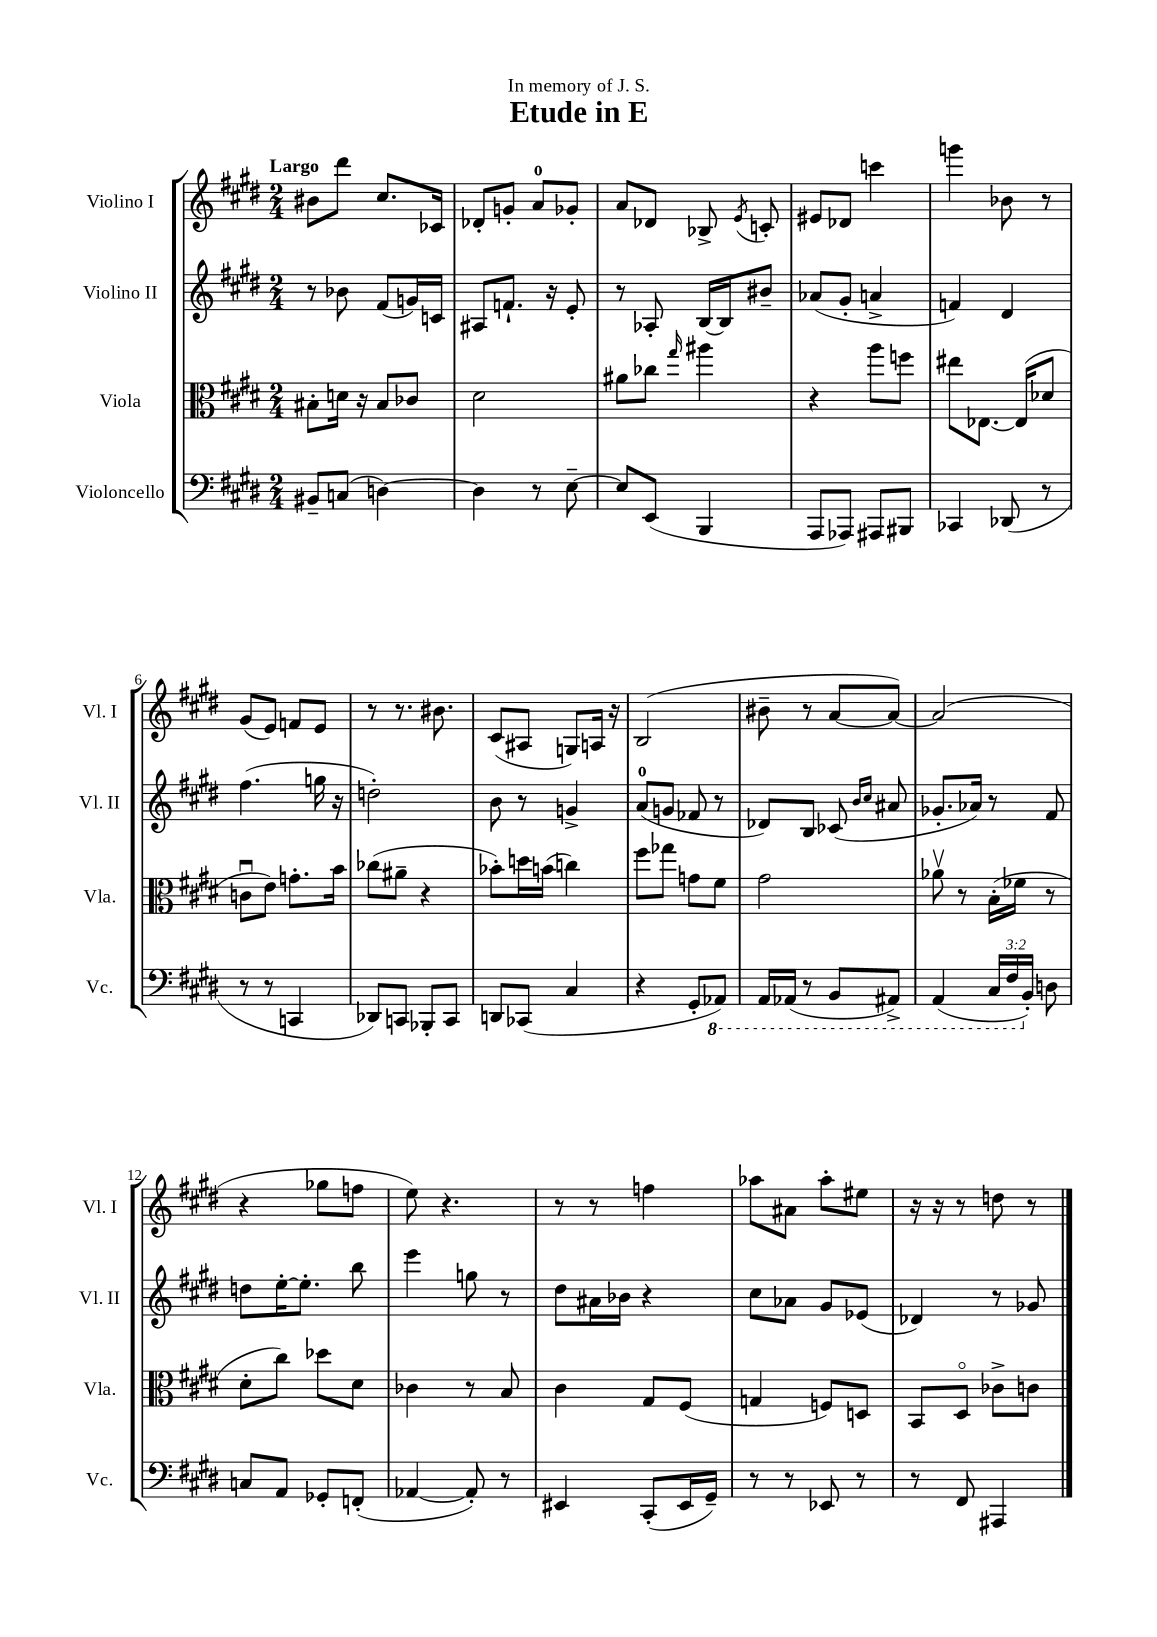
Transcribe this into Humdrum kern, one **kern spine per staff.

**kern	**kern	**kern	**kern
*part4	*part3	*part2	*part1
*staff4	*staff3	*staff2	*staff1
*I"Violoncello	*I"Viola	*I"Violino II	*I"Violino I
*I'Vc.	*I'Vla.	*I'Vl. II	*I'Vl. I
*clefF4	*clefC3	*clefG2	*clefG2
*k[f#c#g#d#]	*k[f#c#g#d#]	*k[f#c#g#d#]	*k[f#c#g#d#]
*M2/4	*M2/4	*M2/4	*M2/4
=1	=1	=1	=1
!	!	!	!LO:TX:a:B:t=Largo
8BB#X~/L	8B#X'\L	8r	8b#X\L
(8Cn/J	16dn\Jk	8b-X\	8ddd#\J
.	16r	.	.
[4Dn\)	8B#/L	(8f#/L	8.cc#/L
.	8c-X/J	16gn/L)	.
.	.	16cn/JJ	16c-X/Jk
=2	=2	=2	=2
4D\]	2d#\	8A#X/L	8d-X'/L
.	.	8.fn`/J	8gn'/J
8r	.	.	8a/L
.	.	16r	.
[8E~\	.	8e'/	8g-X'/J
=3	=3	=3	=3
8E/L]	8a#X\L	8r	8a/L
(8EE/J	8cc-X\J	8A-X'/	8d-X/J
.	16qqgg#/	.	.
4BBB/	4aa#X\	[16B/LL	8B-X^/
.	.	16B/J]	.
.	.	.	8qe/
.	.	8b#X~/J	8cn'/
=4	=4	=4	=4
8AAA/L	4r	(8a-X/L	8e#X/L
8AAA-X/J)	.	8g#'/J	8d-X/J
8AAA#X/L	8aa\L	4an^/	4cccn\
8BBB#X/J	8ffn\J	.	.
=5	=5	=5	=5
4CC-X/	8ee#X\L	4fn/)	4gggn\
.	[8.E-X\J	.	.
(8DD-X/	.	4d#/	8b-X\
.	(16E-/KL]	.	.
8r	8d-X/J	.	8r
!!LO:LB:g=z
=6	=6	=6	=6
8r	8cnu\L	(4.ff#\	(8g#/L
8r	8e\J)	.	8e/J)
4CCn/	8.gn'\L	.	8fn/L
.	.	16ggn\	8e/J
.	16b\Jk	16r	.
=7	=7	=7	=7
8DD-X/L)	(8cc-X\L	2ddn'\)	8r
8CCn/J	8a#X~\J	.	8.r
8BBB-X'/L	4r	.	.
.	.	.	8.b#X\
8CC/J	.	.	.
=8	=8	=8	=8
8DDn/L	8b-X'\L)	8b\	(8c#/L
(8CC-X/J	16ddn\L	8r	8A#X/J
.	(16bn\JJ	.	.
4C#/	4ccn\)	4gn^/	8Gn/L)
.	.	.	16An/Jk
.	.	.	16r
=9	=9	=9	=9
4r	8ff#\L	(8a/L	(2B/
.	8gg-X\J	8gn/J	.
8GG#'/L	8gn\L	8f-X/	.
*8ba	*	*	*
8AAA-X/J)	8f#\J	8r	.
=10	=10	=10	=10
16AAA/LL	2g#\	8d-X/L)	8b#X~\
(16AAA-X/JJ	.	.	.
8r	.	8B/J	8r
8BBB/L	.	(8c-X/	[8a/L
.	.	16qqb/LL	.
.	.	16qqcc#/JJ	.
8AAA#X^/J)	.	8a#X/	8a/J_)
=11	=11	=11	=11
(4AAA/	8a-Xv\	8.g-X'/L	(2a/]
.	8r	.	.
.	.	16a-X/Jk)	.
24CC#/LL	(16B'\LL	8r	.
24FF#/	.	.	.
.	16f-X\JJ	.	.
*X8ba	*	*	*
24BB'/JJ)	.	.	.
8Dn\	8r	8f#/	.
!!LO:LB:g=z
=12	=12	=12	=12
8Cn/L	8d#'\L	8ddn\L	4r
8AA/J	8cc#\J)	[16ee'\K	.
.	.	8.ee'\J]	.
8GG-X'/L	8dd-X\L	.	8gg-X\L
(8FFn'/J	8d#\J	8bb\	8ffn\J
=13	=13	=13	=13
[4AA-X/	4c-X\	4eee\	8ee\)
.	.	.	4.r
8AA-'/])	8r	8ggn\	.
8r	8B/	8r	.
=14	=14	=14	=14
4EE#X/	4c#\	8dd#\L	8r
.	.	16a#X\L	8r
.	.	16b-X\JJ	.
(8CC#'/L	8G#/L	4r	4ffn\
16EE#/L	(8F#/J	.	.
16GG#~/JJ)	.	.	.
=15	=15	=15	=15
8r	4Gn/	8cc#\L	8aa-X\L
8r	.	8a-X\J	8a#X\J
8EE-X/	8Fn/L)	8g#/L	8aa-'\L
8r	8Dn/J	(8e-X/J	8ee#X\J
=16	=16	=16	=16
8r	8BB/L	4d-X/)	16r
.	.	.	16r
8FF#/	8D#/J	.	8r
4AAA#X/	8c-X^\L	8r	8ddn\
.	8cn\J	8g-X/	8r
==	==	==	==
*-	*-	*-	*-
